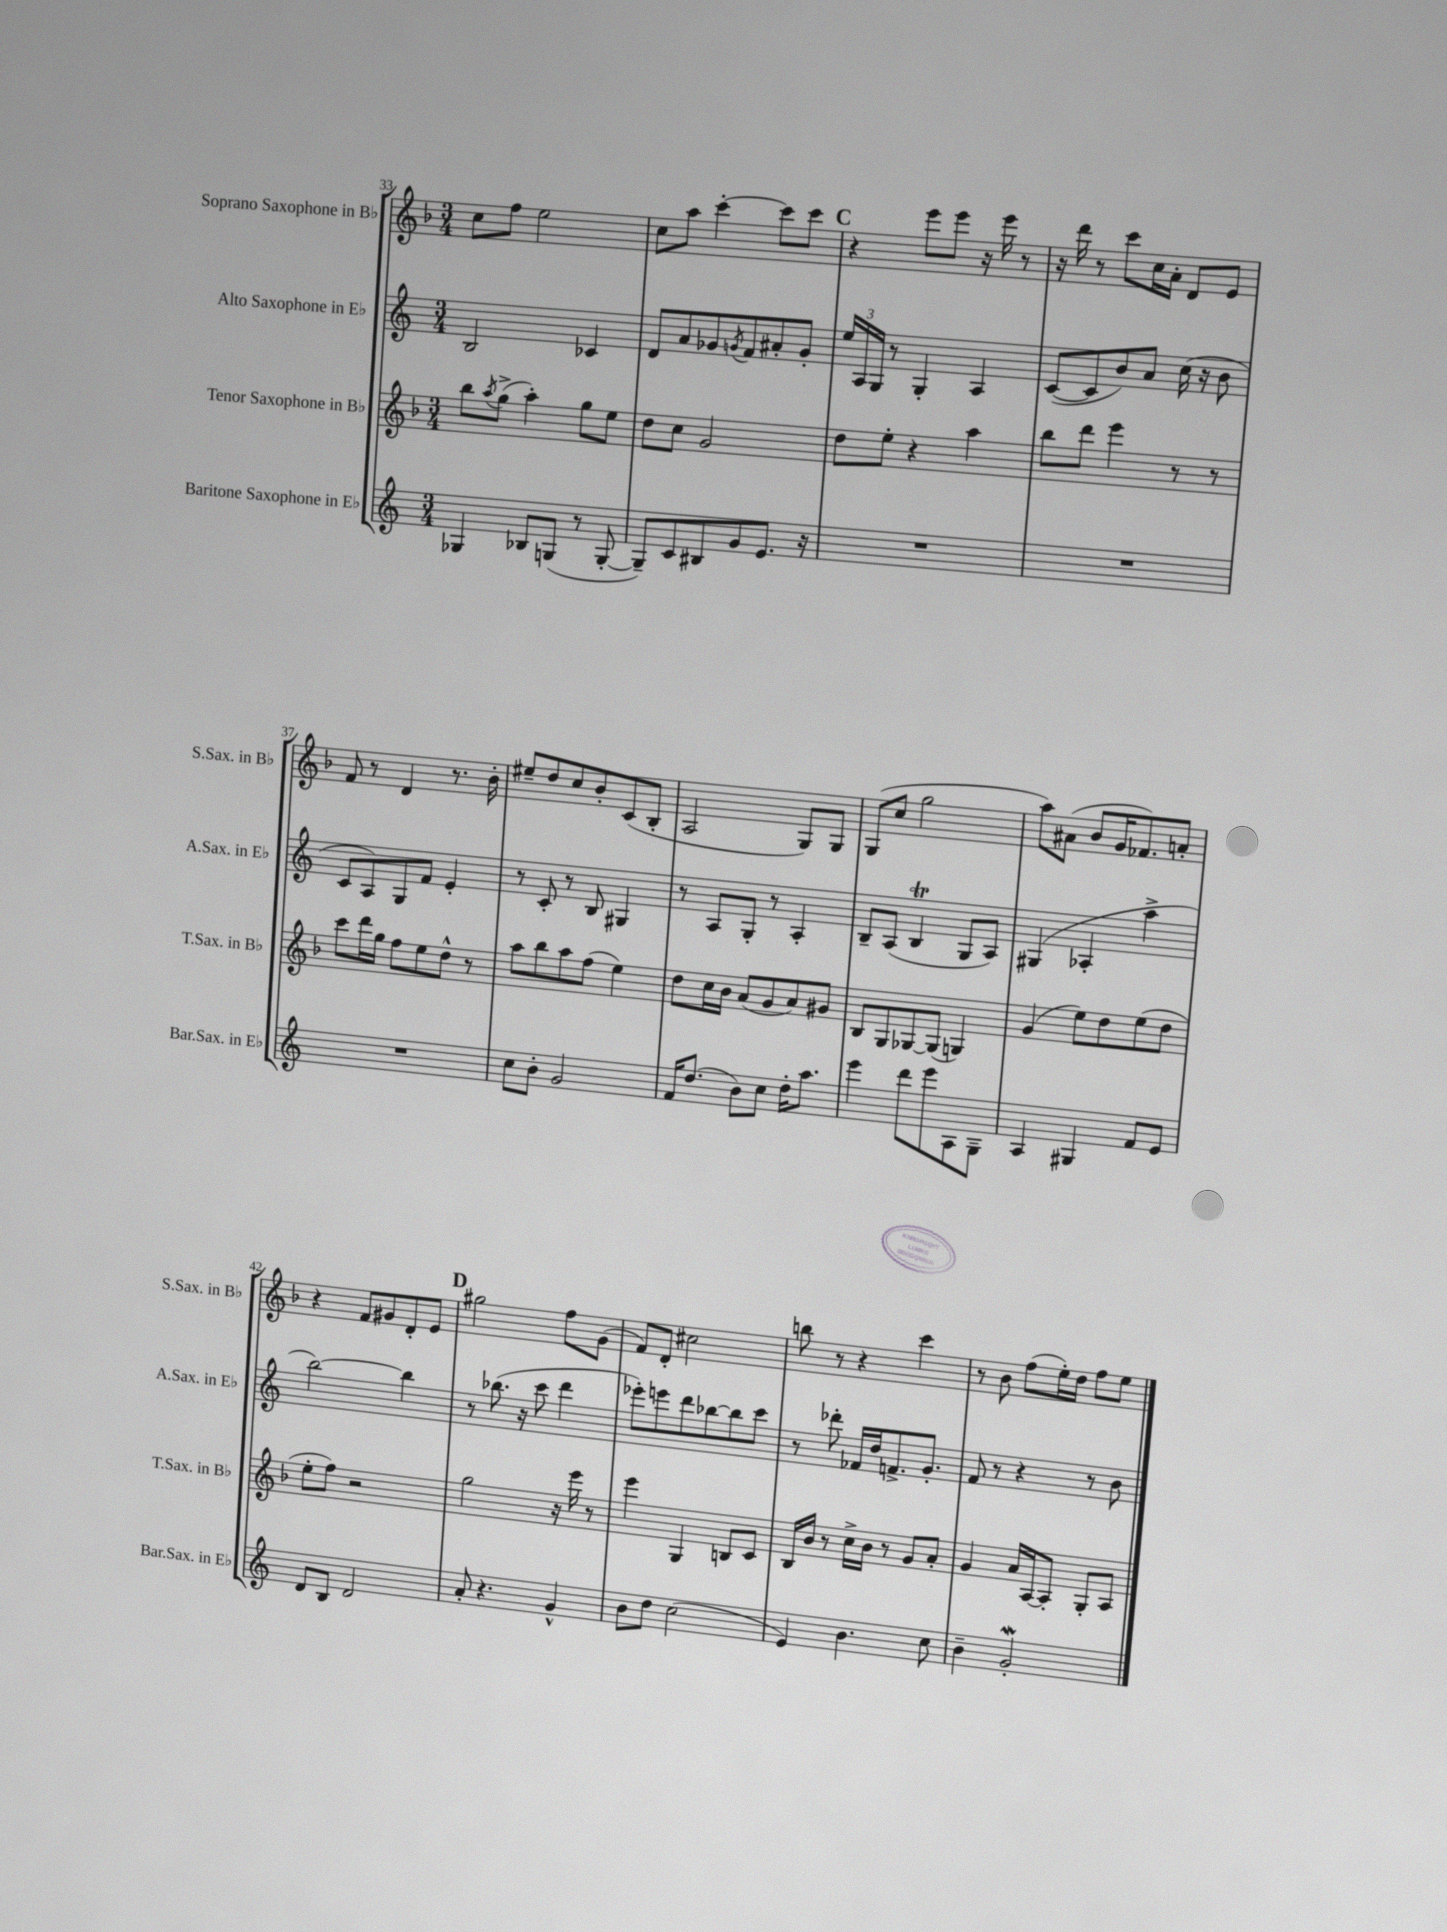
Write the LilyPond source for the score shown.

<<
\new StaffGroup <<
\new Staff = "s0" \with { instrumentName = "Soprano Saxophone in Bb" shortInstrumentName = "S.Sax. in Bb" } {
    \clef treble \key f \major \numericTimeSignature \time 3/4
    c''8 f''8 e''2 |
    c''8 a''8 c'''4~-. c'''8 c'''8 |
    \mark \markup { \bold "C" } r4 e'''8 e'''8 r16 e'''16 r8 |
    r16 d'''16 r8 c'''8 c''16 a'16-. d'8 e'8 |
    f'8 r8 d'4 r8. bes'16-. |
    eis''8-- d''8 c''8 bes'8-. c'8( bes8-. |
    a2 g8) g8 |
    g8( c''8 g''2 |
    a''8) ais'8( bes'8 g'16 fes'8.) a'8-. |
    r4 f'8 gis'8 d'8-. e'8 |
    \mark \markup { \bold "D" } gis''2 f''8 g'8( |
    f'8) d'8-. cis''2 |
    b''8 r8 r4 c'''4 |
    r8 bes'8 f''8( e''16-.) d''16 f''8 e''8 \bar "|." |
}
\new Staff = "s1" \with { instrumentName = "Alto Saxophone in Eb" shortInstrumentName = "A.Sax. in Eb" } {
    \clef treble \key c \major \numericTimeSignature \time 3/4
    b2 ces'4 |
    d'8 a'8 ges'8 \acciaccatura { g'8 } f'8 ais'8-. g'8-. |
    \mark \markup { \bold "C" } \tuplet 3/2 { e''16 a16 g16 } r8 g4-. a4 |
    c'8~( c'8 b'8) a'8 c''16( r16 b'8 |
    c'8 a8) g8 f'8 e'4-. |
    r8 c'8-. r8 b8 gis4 |
    r8 a8 g8-. r8 a4-. |
    b8-- a8( b4\trill g8 a8) |
    gis4( aes4-. a''4-> |
    b''2~) b''4 |
    \mark \markup { \bold "D" } r8 bes''8.( r16 c'''8 d'''4 |
    ees'''8-.) e'''8 d'''8 bes''8~ bes''8 c'''8 |
    r8 des'''8-. fes'16 d''16 f'8.-> g'8.-. |
    f'8 r8 r4 r8 b'8 \bar "|." |
}
\new Staff = "s2" \with { instrumentName = "Tenor Saxophone in Bb" shortInstrumentName = "T.Sax. in Bb" } {
    \clef treble \key f \major \numericTimeSignature \time 3/4
    bes''8 \acciaccatura { a''8 } g''8->( a''4-.) g''8 e''8 |
    d''8 c''8 g'2 |
    \mark \markup { \bold "C" } d''8 e''8-. r4 a''4 |
    bes''8 d'''8 e'''4 r8 r8 |
    c'''8 d'''16 g''16 f''8 e''8 d''8-^ r8 |
    a''8 bes''8 a''8 f''8( e''4) |
    d''8 c''16 bes'16 a'8( g'8 a'8) gis'8 |
    bes8 g8 ges8~ ges8( g4) |
    g'4( e''8) d''8 e''8( d''8 |
    e''8-. f''8) r2 |
    \mark \markup { \bold "D" } g''2 r16 e'''16 r8 |
    e'''4 g4 b8 c'8 |
    bes16 bes'16 r8 c''16-> bes'16 r8 g'8 a'8-. |
    g'4 a'16 a16~ a8-. g8-. a8 \bar "|." |
}
\new Staff = "s3" \with { instrumentName = "Baritone Saxophone in Eb" shortInstrumentName = "Bar.Sax. in Eb" } {
    \clef treble \key c \major \numericTimeSignature \time 3/4
    ges4 bes8 g8( r8 g8~-. |
    g8--) c'8 bis8 g'8 e'8. r16 |
    \mark \markup { \bold "C" } R2. |
    R2. |
    R2. |
    c''8 b'8-. g'2 |
    f'16 d''8.( b'8) c''8 d''16-. a''8. |
    e'''4 d'''8 e'''8 a8 g8-- |
    a4 gis4 f'8 e'8 |
    d'8 b8 d'2 |
    \mark \markup { \bold "D" } a'8-. r4. g'4-^ |
    b'8 d''8 c''2( |
    e'4) b'4. c''8 |
    b'4-- g'2-.\mordent \bar "|." |
}
>>
>>
\layout { \context { \Score currentBarNumber = #33 } }
